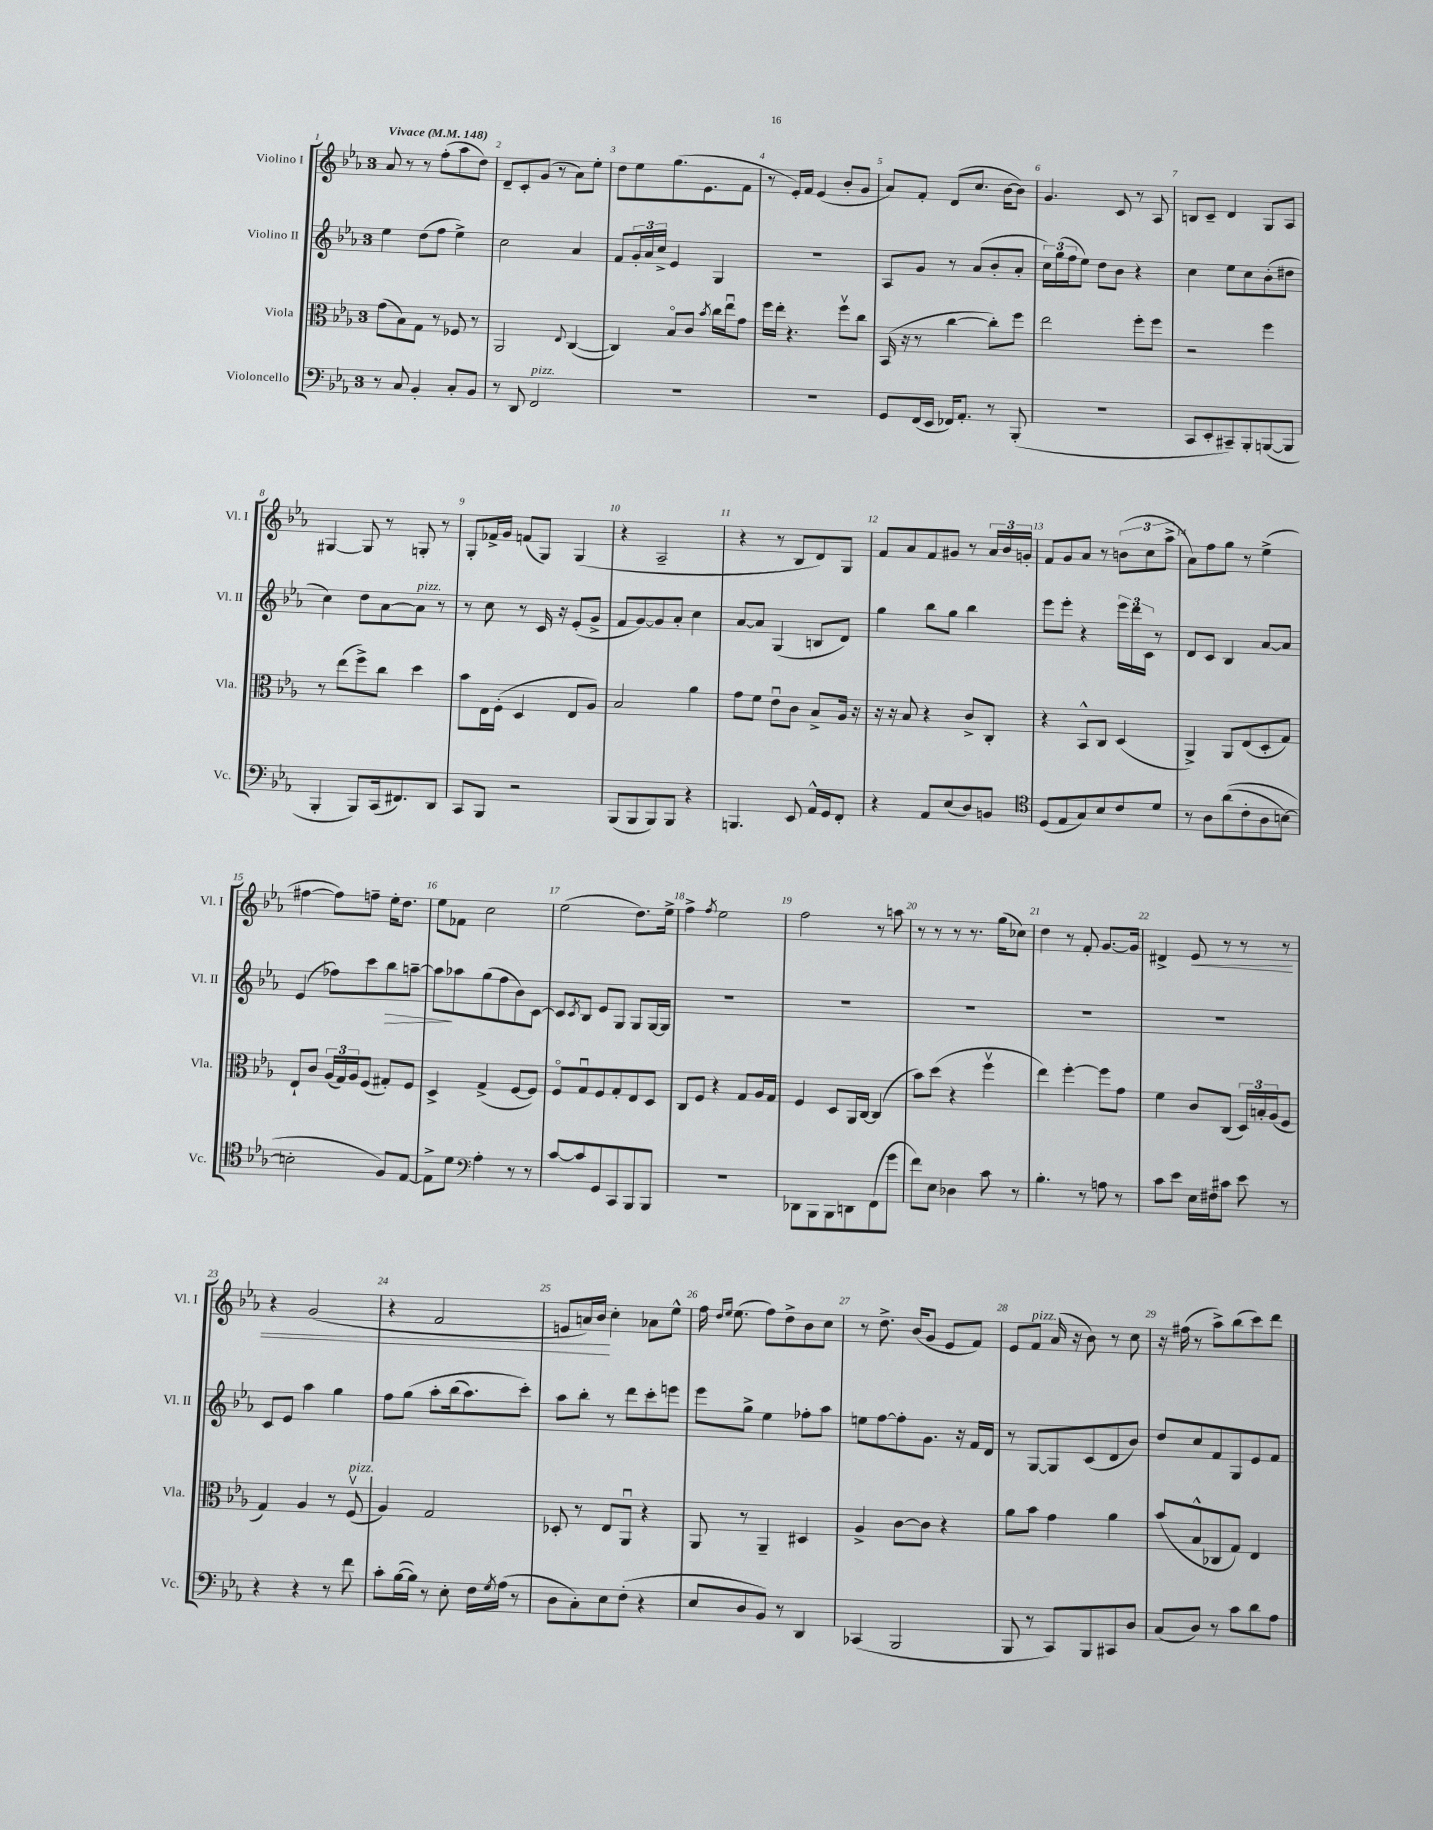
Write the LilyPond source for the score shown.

<<
\new StaffGroup <<
\new Staff = "s0" \with { instrumentName = "Violino I" shortInstrumentName = "Vl. I" } {
    \clef treble \key ees \major \once \override Staff.TimeSignature.style = #'single-digit \time 3/4 \tempo "Vivace" 4 = 148
    aes'8 r8 r8 f''8-.( aes''8 d''8) |
    d'8-- c'8-. g'8( r8 aes'8) ees''8-. |
    d''8 ees''8 g''8.( ees'8. f'8 |
    r8 ees'16-.) f'16 ees'4( bes'8-. g'8 |
    aes'8) f'8-. d'8( c''8. bes'16~ bes'8) |
    g'4. c'8 r8 aes8 |
    b8 c'8-- d'4 g8 aes8 |
    gis4~ gis8 r8 g8-. r8 |
    g8-. fes'16-> g'16 f'8( g8) g4( |
    r4 aes2-- |
    r4 r8 bes8 d'8) g8 |
    f'8 aes'8 f'8 gis'8 r8 \tuplet 3/2 { aes'16 bes'16 g'16-. } |
    f'8 g'8 aes'8 r8 \tuplet 3/2 { b'8( c''8 aes''8-> } |
    aes'8) f''8 g''8 r8 ees''4->( |
    fis''4~ fis''8) f''8-- ees''16-. d''8. |
    ees''8 fes'8 c''2 |
    ees''2( d''8.) ees''16-> |
    f''4-> \acciaccatura { f''8 } ees''2 |
    f''2 r8 a''8 |
    r8 r8 r8 r8. g''16( ces''8) |
    d''4 r8 f'8-. g'8.~ g'16 |
    dis'4-> ees'8\< r8 r8 r8 |
    r4 g'2( |
    r4 f'2 |
    e'8 a'16) bes'16\! c''4-. aes'8 ees''8-^ |
    f''16 \grace { d''16 ees''16 } ees''8.( f''8) d''8-> bes'8 c''8 |
    r8 d''8.-> bes'16( g'8 ees'8 f'8) |
    ees'8 f'8^\markup { \italic "pizz." } aes'16( r16 bes'8) r8 c''8 |
    r16 fis''16( r8 aes''8->) bes''8( c'''8) d'''8 \bar "|." |
}
\new Staff = "s1" \with { instrumentName = "Violino II" shortInstrumentName = "Vl. II" } {
    \clef treble \key ees \major \once \override Staff.TimeSignature.style = #'single-digit \time 3/4
    ees''4 d''8( f''8 ees''4->) |
    c''2 aes'4 |
    f'8 \tuplet 3/2 { g'16-. aes'16 c''16-> } ees'4 g4 |
    R2. |
    aes8 g'8 r8 aes'8( bes'8-. aes'8-. |
    \tuplet 3/2 { c''16) g''16( f''16 } ees''8) d''8 bes'8 r4 |
    c''4 ees''8 c''8 bes'8-.( dis''8 |
    c''4) d''8 aes'8~ aes'8^\markup { \italic "pizz." } r8 |
    r8 c''8 r8 c'16 r16 ees'8-.( g'8-> |
    f'8 g'8~) g'8 aes'8-. c''4 |
    aes'8~ aes'8 g4( b8 d'8) |
    g''4 bes''8 g''8 bes''4 |
    ees'''8 ees'''8-. r4 \tuplet 3/2 { ees'''16 d'''16 c'16 } r8 |
    d'8 c'8 bes4 aes'8~ aes'8 |
    ees'4( fes''8) c'''8 bes''8\> a''8~-- |
    a''8\! aes''8 g''8( f''8 bes'8) c'8~ |
    c'8 \acciaccatura { c'8 } bes8 ees'8 g8 g8 g16~ g16 |
    R2. |
    R2. |
    R2. |
    R2. |
    R2. |
    c'8 ees'8 aes''4 g''4 |
    f''8 g''8\( aes''8-. bes''16( aes''8.) c'''8-.\) |
    aes''8 bes''8-. r8 d'''8 c'''8-. e'''8 |
    ees'''8 g''8-> ees''4 fes''8-. aes''8 |
    e''8 f''8~ f''8-. g'8. r16 f'16 d'16 |
    r8 g8~ g8 c'8( d'8 bes'8) |
    d''8 c''8 f'8 g8 ees'8 f'8 \bar "|." |
}
\new Staff = "s2" \with { instrumentName = "Viola" shortInstrumentName = "Vla." } {
    \clef alto \key ees \major \once \override Staff.TimeSignature.style = #'single-digit \time 3/4
    g'8( bes8) g8 r8 fes8 r8 |
    aes,2 \appoggiatura { ees8 } c4~( |
    c4) bes8\flageolet c'8 \acciaccatura { bes'8 } c''16 ees''16\downbow g'8 |
    f''16 ees''16-. r4. f''8\upbow c''8 |
    bes,16( r16 r8 c''4~ c''8-.) f''8 |
    ees''2 f''8-. f''8 |
    r2 f''4 |
    r8 ees''8( f''8->) c''8 d''4 |
    bes'8 ees16 f16-.( d4 ees8 aes8) |
    bes2 aes'4 |
    g'8 f'8 ees'8\downbow c'8 bes8-> aes16 r16 |
    r16 r16 bes8 r4 c'8-> c8-. |
    r4 bes,8-^ c8 d4( |
    aes,4->) aes,8 ees8( d8-. g8) |
    ees8-! c'8 \tuplet 3/2 { aes16( g16) aes16 } f8( gis8-.) f8 |
    d4-> g4->( f8~ f8) |
    f8\flageolet g8\downbow f8 g8-. ees8 d8 |
    c8 f8 r4 g8 aes16 g16 |
    f4 d8 aes,16 c16~ c4( |
    bes'8) d''8( r4 f''4\upbow |
    ees''4) f''4~-. f''8 g'8 |
    f'4 c'8 c8( \tuplet 3/2 { d16) b16-. aes16( } f8 |
    g4) aes4 r8 f8\upbow^\markup { \italic "pizz." }( |
    aes4) g2 |
    des8-. r8 ees8 aes,8\downbow r4 |
    aes,8 r8 aes,4-- dis4 |
    aes4-> c'8~ c'8 r4 |
    aes'8 bes'8 g'4 aes'4 |
    bes'8( bes8-^ ces8 g8) ees4 \bar "|." |
}
\new Staff = "s3" \with { instrumentName = "Violoncello" shortInstrumentName = "Vc." } {
    \clef bass \key ees \major \once \override Staff.TimeSignature.style = #'single-digit \time 3/4
    r8 c8 bes,4-. c8-. bes,8 |
    r8 d,8 f,2^\markup { \italic "pizz." } |
    R2. |
    R2. |
    g,8 f,16( ees,16 fes,16) aes,8.-. r8 bes,,8-.( |
    R2. |
    c,8 ees,8-. cis,8--) bes,,8-. b,,8~( b,,8 |
    bes,,4-. bes,,8) c,16( fis,8.) d,8 |
    c,8 bes,,8 r2 |
    bes,,8( bes,,8 bes,,8) bes,,8 r4 |
    b,,4. ees,8 aes,16-^ g,16 f,8-. |
    r4 aes,8 ees8( d8) b,8 |
    \clef tenor d8( ees8 g8) bes8 c'8 d'8 |
    r8 aes8 aes'8(\( c'8-. aes8 b8~) |
    b2-. f8\) ees8~ |
    ees8-> d'8 \clef bass aes4-. r8 r8 |
    c'8~ c'8 g,8 c,8 bes,,8 bes,,8 |
    R2. |
    des,8 bes,,8 bes,,8 d,8 f,8( g'8 |
    f'8) ees8 des4 c'8 r8 |
    bes4.-. r8 a8 r8 |
    c'8 ees'8 ees16 fis16 cis'8 ees'8 r8 |
    r4 r4 r8 f'8 |
    c'8-. bes16~( bes16) r8 ees8-. f16 \acciaccatura { g8 } aes16( r8 |
    d8 c8-.) ees8 f8-.( r4 |
    ees8 d8 bes,8) r8 d,4 |
    ces,4( bes,,2 |
    bes,,8 r8 c,8) bes,,8 cis,8 d8 |
    c8( d8) r8 c'8 d'8 aes8 \bar "|." |
}
>>
>>
\layout { \context { \Score \override BarNumber.break-visibility = ##(#f #t #t) barNumberVisibility = #all-bar-numbers-visible } }
